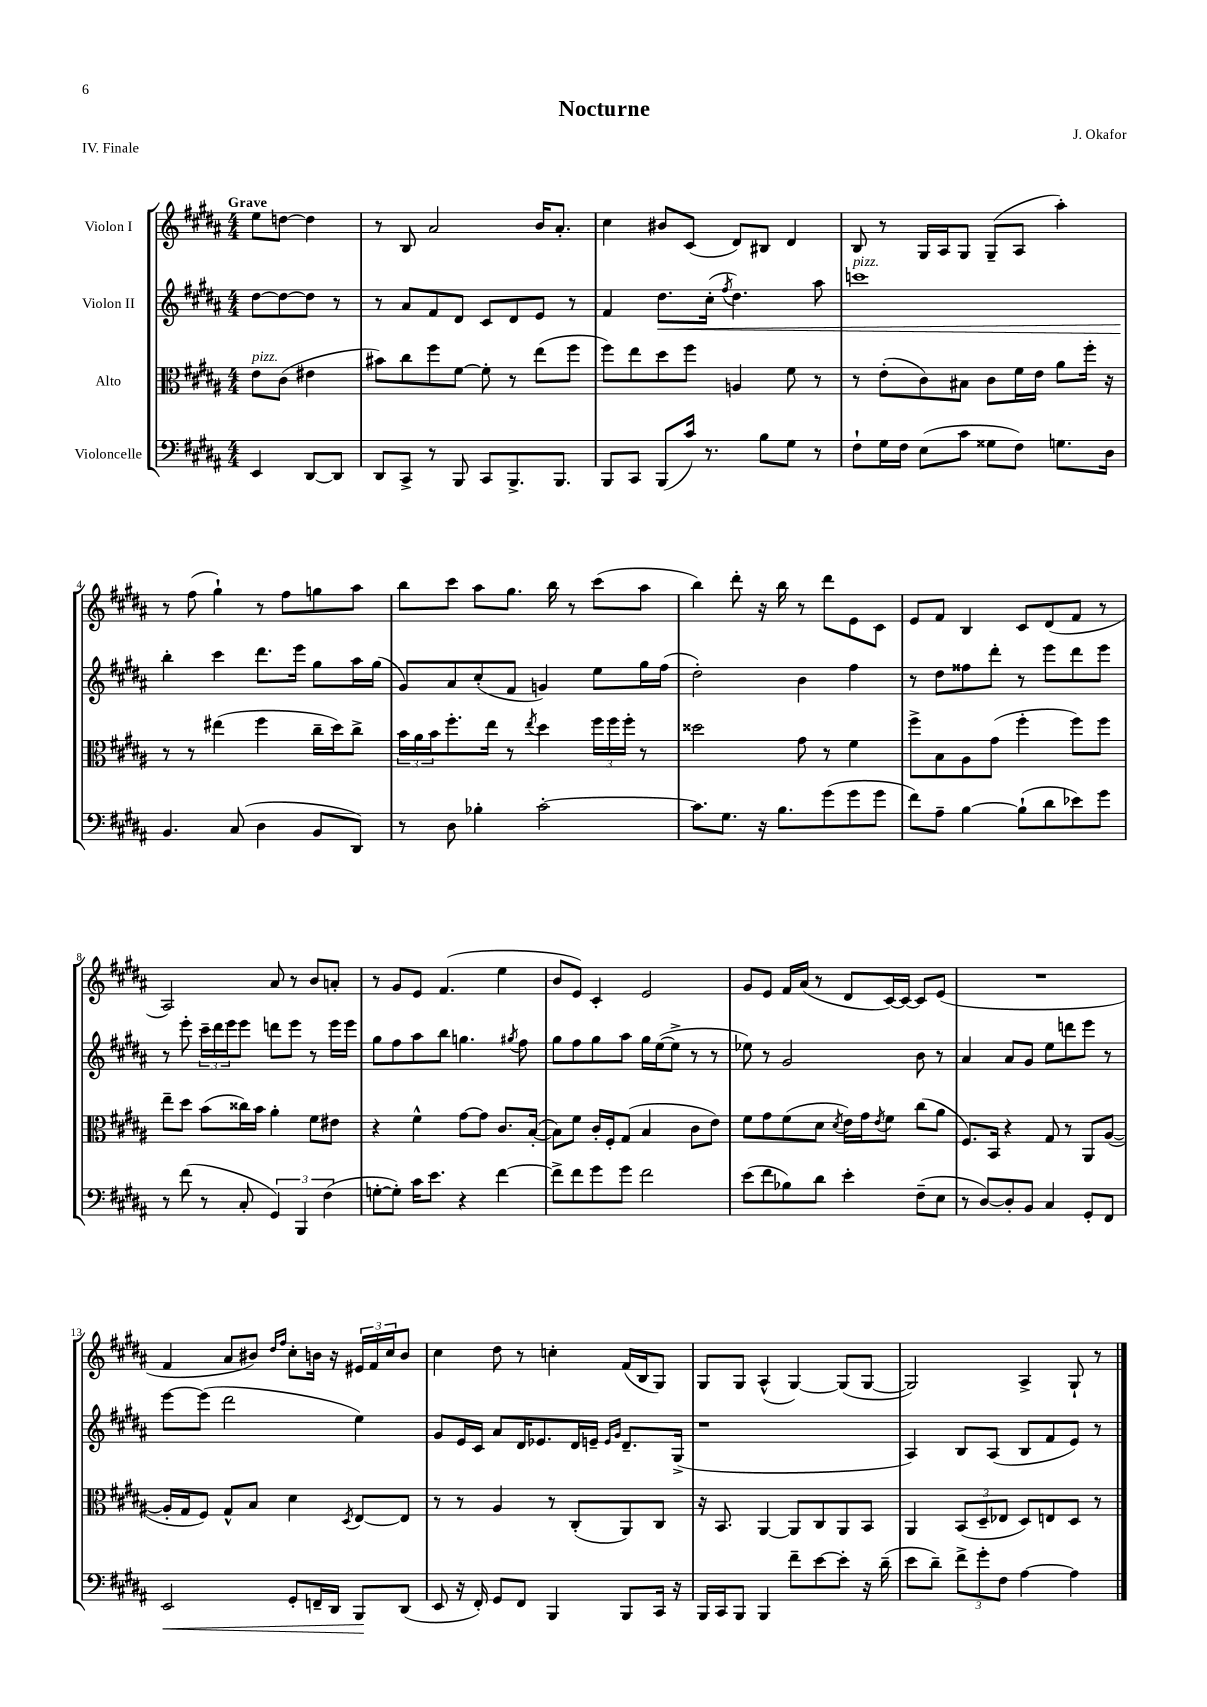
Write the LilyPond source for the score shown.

\header { title = "Nocturne" composer = "J. Okafor" piece = "IV. Finale" }
<<
\new StaffGroup <<
\new Staff = "s0" \with { instrumentName = "Violon I" } {
    \clef treble \key b \major \numericTimeSignature \time 4/4 \partial 2 \tempo "Grave"
    e''8 d''8~ d''4 |
    r8 b8 ais'2 b'16 ais'8.-. |
    cis''4 bis'8 cis'8( dis'8) bis8 dis'4 |
    b8 r8 gis16 ais16 gis8 gis8--( ais8 ais''4-.) |
    r8 fis''8( gis''4-!) r8 fis''8 g''8 ais''8 |
    b''8 cis'''8 ais''8 gis''8. b''16 r8 cis'''8( ais''8 |
    b''4) dis'''8-. r16 b''16 r8 dis'''8 e'8 cis'8 |
    e'8 fis'8 b4 cis'8 dis'8( fis'8 r8 |
    ais2) ais'8 r8 b'8 a'8-. |
    r8 gis'8 e'8 fis'4.( e''4 |
    b'8 e'8) cis'4-. e'2 |
    gis'8 e'8 fis'16 ais'16( r8 dis'8 cis'16~) cis'16~ cis'8 e'8( |
    R1 |
    fis'4 ais'8 bis'8) \grace { dis''16 fis''16 } cis''8-. b'16 r16 \tuplet 3/2 { eis'16 fis'16 cis''16 } b'8 |
    cis''4 dis''8 r8 c''4-. fis'16( b16 gis8) |
    gis8 gis8 ais4-^( gis4~) gis8( gis8~ |
    gis2) ais4-> gis8-! r8 \bar "|." |
}
\new Staff = "s1" \with { instrumentName = "Violon II" } {
    \clef treble \key b \major \numericTimeSignature \time 4/4 \partial 2
    dis''8~ dis''8~ dis''8 r8 |
    r8 ais'8 fis'8 dis'8 cis'8 dis'8 e'8 r8 |
    fis'4 dis''8.\< cis''16-.( \acciaccatura { fis''8 } dis''4.) ais''8 |
    c'''1^\markup { \italic "pizz." } |
    b''4-.\! cis'''4 dis'''8. e'''16 gis''8 ais''16 gis''16( |
    gis'8) ais'8 cis''8-.( fis'8 g'4) e''8 gis''16 fis''16( |
    dis''2-.) b'4 fis''4 |
    r8 dis''8 fisis''8 dis'''8-. r8 e'''8 dis'''8 e'''8 |
    r8 e'''8-. \tuplet 3/2 { cis'''16-- dis'''16 e'''16 } e'''8 d'''8 e'''8 r8 e'''16 e'''16 |
    gis''8 fis''8 ais''8 b''8 g''4. \acciaccatura { gis''8 } fis''8 |
    gis''8 fis''8 gis''8 ais''8 gis''16 e''16~( e''8-> r8 r8 |
    ees''8) r8 gis'2 b'8 r8 |
    ais'4 ais'8 gis'8 e''8 d'''8 e'''8 r8 |
    e'''8~ e'''8( dis'''2 e''4) |
    gis'8 e'16 cis'16 ais'8 dis'16 ees'8. dis'16 e'16-- \grace { e'16 gis'16 } dis'8.-- gis16->( |
    r1 |
    ais4) b8 ais8( b8 fis'8 e'8) r8 \bar "|." |
}
\new Staff = "s2" \with { instrumentName = "Alto" } {
    \clef alto \key b \major \numericTimeSignature \time 4/4 \partial 2
    e'8^\markup { \italic "pizz." } cis'8( eis'4 |
    bis'8) cis''8 fis''8 fis'8~ fis'8-. r8 e''8( fis''8 |
    fis''8) e''8 dis''8 fis''8 a4 fis'8 r8 |
    r8 e'8-.( cis'8) bis8 cis'8 fis'16 e'16 ais'8 fis''16-. r16 |
    r8 r8 eis''4( fis''4 cis''16-- dis''16) cis''8-> |
    \tuplet 3/2 { b'16 ais'16 b'16 } fis''8.-. e''16 r8 \acciaccatura { e''8 } dis''4 \tuplet 3/2 { fis''16 fis''16 fis''16-. } r8 |
    disis''2 gis'8 r8 fis'4 |
    fis''8-> b8 ais8 gis'8( fis''4-. fis''8) fis''8 |
    e''8-- dis''8 b'8( cisis''16) b'16 ais'4-. fis'8 eis'8 |
    r4 fis'4-^ gis'8~ gis'8 cis'8. b16~-.( |
    b8) fis'8 cis'16-. fis16-. gis8( b4 cis'8 e'8) |
    fis'8 gis'8 fis'8( dis'8 \acciaccatura { dis'8 } e'16) gis'16 \acciaccatura { e'8 } fis'8 cis''8( ais'8 |
    fis8.) b,16 r4 gis8 r8 ais,8 ais8~( |
    ais16-. gis16 fis8) gis8-^ b8 dis'4 \acciaccatura { dis8 } e8~ e8 |
    r8 r8 ais4 r8 cis8-.( ais,8) cis8 |
    r16 b,8. ais,4~ ais,8 cis8 ais,8 b,8 |
    ais,4 \tuplet 3/2 { b,8( dis8-- ees8 } dis8) e8 dis8 r8 \bar "|." |
}
\new Staff = "s3" \with { instrumentName = "Violoncelle" } {
    \clef bass \key b \major \numericTimeSignature \time 4/4 \partial 2
    e,4 dis,8~ dis,8 |
    dis,8 cis,8-> r8 b,,8 cis,8 b,,8.-> b,,8. |
    b,,8 cis,8 b,,8( cis'16) r8. b8 gis8 r8 |
    fis8-! gis16 fis16 e8( cis'8 gisis8 fis8) g8. dis16 |
    b,4. cis8( dis4 b,8 dis,8) |
    r8 dis8 bes4-. cis'2~-. |
    cis'8. gis8. r16 b8. gis'8( gis'8 gis'8 |
    fis'8) ais8-- b4~ b8-!( dis'8 ees'8) gis'8 |
    r8 fis'8( r8 cis8-. \tuplet 3/2 { gis,4) b,,4 fis4( } |
    g8~-. g8-.) cis'16 e'8. r4 fis'4~ |
    fis'8-> fis'8 gis'8 gis'8 fis'2 |
    e'8( fis'8 bes8) dis'8 e'4-. fis8--( e8 |
    r8 dis8~) dis8-. b,8 cis4 gis,8-. fis,8 |
    e,2\< gis,8-. f,16-- dis,16 b,,8\! dis,8( |
    e,8 r16 fis,16-.) gis,8 fis,8 b,,4 b,,8 cis,16 r16 |
    b,,16 cis,16 b,,8 b,,4 fis'8-- e'8~ e'8-. r16 dis'16--( |
    e'8 dis'8--) \tuplet 3/2 { fis'8-> gis'8-. fis8 } ais4~ ais4 \bar "|." |
}
>>
>>
